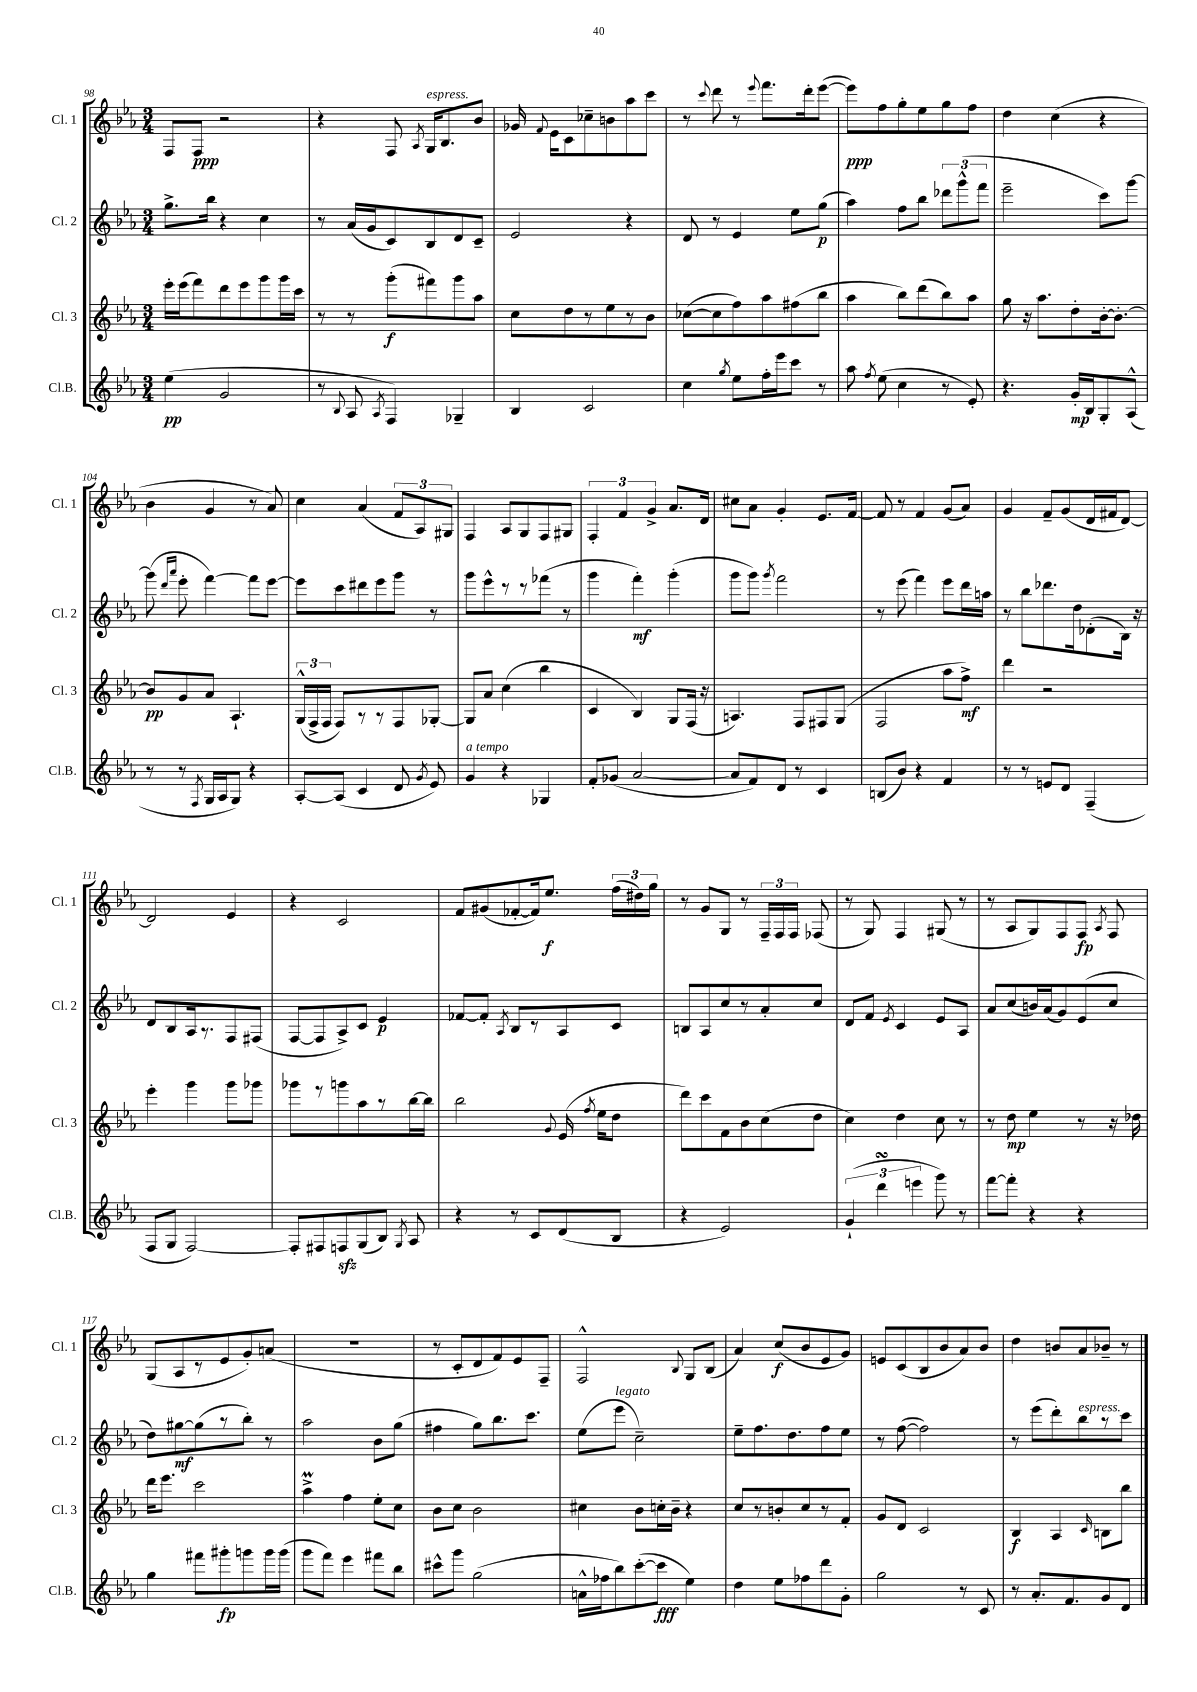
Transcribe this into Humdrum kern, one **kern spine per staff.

**kern	**dynam	**kern	**dynam	**kern	**dynam	**kern	**dynam
*part4	*part4	*part3	*part3	*part2	*part2	*part1	*part1
*staff4	*staff4	*staff3	*staff3	*staff2	*staff2	*staff1	*staff1
*I"Cl.B.	*	*I"Cl. 3	*	*I"Cl. 2	*	*I"Cl. 1	*
*I'Cl.B.	*	*I'Cl. 3	*	*I'Cl. 2	*	*I'Cl. 1	*
*clefG2	*	*clefG2	*	*clefG2	*	*clefG2	*
*k[b-e-a-]	*	*k[b-e-a-]	*	*k[b-e-a-]	*	*k[b-e-a-]	*
*M3/4	*	*M3/4	*	*M3/4	*	*M3/4	*
=98	=98	=98	=98	=98	=98	=98	=98
(4ee-\	pp	16eee-'\LL	.	8.gg^\L	.	8F/L	.
.	.	(16eee-\J	.	.	.	.	.
.	.	8fff\)	.	.	.	8F/J	ppp
.	.	.	.	16bb-\Jk	.	.	.
2g/	.	8ddd\	.	4r	.	2r	.
.	.	8eee-\	.	.	.	.	.
.	.	8ggg\	.	4cc\	.	.	.
.	.	16ggg\L	.	.	.	.	.
.	.	16ccc\JJ	.	.	.	.	.
=99	=99	=99	=99	=99	=99	=99	=99
8r	.	8r	.	8r	.	4r	.
8qqB-/	.	.	.	.	.	.	.
8A-/	.	8r	.	(16a-/LL	.	.	.
.	.	.	.	16g/J	.	.	.
8qA-/	.	.	.	.	.	.	.
4F/)	.	(8ggg'\L	f	8c/)	.	8F/	.
.	.	.	.	.	.	8qA-/	.
!	!	!	!	!	!	!LO:TX:a:i:t=espress.	!
.	.	8fff#X\)	.	8B-/	.	16G/KL	.
.	.	.	.	.	.	8.B-/	.
4G-X~/	.	8ggg\	.	8d/	.	.	.
.	.	8aa-\J	.	8c~/J	.	8b-/J	.
=100	=100	=100	=100	=100	=100	=100	=100
4B-/	.	8cc\L	.	2e-/	.	16g-X/	.
.	.	.	.	.	.	8qqf/	.
.	.	.	.	.	.	16e-\KL	.
.	.	8dd\	.	.	.	8c\	.
2c/	.	8r	.	.	.	8cc-X~\	.
.	.	8ee-\	.	.	.	8bn\	.
.	.	8r	.	4r	.	8aa-\	.
.	.	8b-\J	.	.	.	8ccc\J	.
=101	=101	=101	=101	=101	=101	=101	=101
4cc\	.	([8cc-X\L	.	8d/	.	8r	.
.	.	.	.	.	.	8qqccc/	.
.	.	8cc-\]	.	8r	.	8ddd\	.
8qgg/	.	.	.	.	.	.	.
8ee-\L	.	8ff\)	.	4e-/	.	8r	.
.	.	.	.	.	.	8qqeee-/	.
16ff'\L	.	8aa-\	.	.	.	8.fff\L	.
16eee-\J	.	.	.	.	.	.	.
8ccc\J	.	(8ff#X\	.	8ee-\L	.	.	.
.	.	.	.	.	.	16ddd'\k	.
8r	.	8bb-\J	.	(8gg\J	p	([8eee-\J	.
=102	=102	=102	=102	=102	=102	=102	=102
8aa-\	.	4aa-\	.	4aa-\)	.	8eee-\L])	ppp
8qff/	.	.	.	.	.	.	.
(8ee-\	.	.	.	.	.	8ff\	.
4cc\	.	8bb-\L)	.	8ff\L	.	8gg'\	.
.	.	(8ddd\	.	8bb-\J	.	8ee-\	.
8r	.	8bb-\)	.	12ddd-X\L	.	8gg\	.
.	.	.	.	(12ggg^^\	.	.	.
8e-'/)	.	8aa-\J	.	.	.	8ff\J	.
.	.	.	.	12fff\J	.	.	.
=103	=103	=103	=103	=103	=103	=103	=103
4.r	.	8gg\	.	2eee-~\	.	4dd\	.
.	.	16r	.	.	.	.	.
.	.	8.aa-\L	.	.	.	.	.
.	.	.	.	.	.	(4cc\	.
16g'/LL	mp	8dd'\	.	.	.	.	.
16B-/J	.	.	.	.	.	.	.
8G'/	.	[16b-'\k	.	8ccc\L)	.	4r	.
.	.	8.b-'\J_	.	.	.	.	.
(8A-^^/J	.	.	.	[8ggg\J	.	.	.
!!LO:LB:g=z
=104	=104	=104	=104	=104	=104	=104	=104
8r	.	8b-/L]	pp	(8ggg\]	.	4b-\	.
.	.	.	.	16qqddd/LL	.	.	.
.	.	.	.	16qqaaa-/JJ	.	.	.
8r	.	8g/	.	8eee-'\	.	.	.
8qF/	.	.	.	.	.	.	.
16G/LL	.	8a-/J	.	[4fff\)	.	4g/	.
16A-/J	.	.	.	.	.	.	.
8G/J)	.	4.A-`/	.	.	.	.	.
4r	.	.	.	8fff\L]	.	8r	.
.	.	.	.	[8eee-\J	.	8a-/)	.
=105	=105	=105	=105	=105	=105	=105	=105
[8A-'/L	.	(24G^^/LL	.	8eee-\L]	.	4cc\	.
.	.	24F^/	.	.	.	.	.
.	.	24F/JJ	.	.	.	.	.
(8A-/J]	.	8F/L)	.	8ccc\	.	.	.
4c/	.	8r	.	8ddd#X\	.	(4a-/	.
.	.	8r	.	8eee-\	.	.	.
8d/	.	8F/	.	8ggg\J	.	12f/L	.
.	.	.	.	.	.	12A-/)	.
8qg/	.	.	.	.	.	.	.
8e-/)	.	[8G-X'/J	.	8r	.	.	.
.	.	.	.	.	.	12G#X/J	.
=106	=106	=106	=106	=106	=106	=106	=106
!LO:TX:a:i:t=a tempo	!	!	!	!	!	!	!
4g/	.	8G-/L]	.	8ggg\L	.	4F/	.
.	.	8a-/J	.	8eee-^^\	.	.	.
4r	.	(4cc\	.	8r	.	8A-/L	.
.	.	.	.	8r	.	8G/	.
4G-X/	.	4bb-\	.	(8fff-X\J	.	8F/	.
.	.	.	.	8r	.	8G#X/J	.
=107	=107	=107	=107	=107	=107	=107	=107
8f'/L	.	4c/	.	4ggg\	.	6F'/	.
(8g-X/J	.	.	.	.	.	.	.
.	.	.	.	.	.	6f/	.
[2a-/	.	4B-/)	.	4fff'\)	mf	.	.
.	.	.	.	.	.	6g^/	.
.	.	8G/L	.	(4ggg'\	.	8.a-/L	.
.	.	(16F/Jk	.	.	.	.	.
.	.	16r	.	.	.	16d/Jk	.
=108	=108	=108	=108	=108	=108	=108	=108
8a-/L]	.	4.An/)	.	8ggg\L	.	8cc#X\L	.
8f/)	.	.	.	8ggg\J)	.	8a-\J	.
.	.	.	.	8qggg/	.	.	.
8d/J	.	.	.	2fff\	.	4g'/	.
8r	.	8F/L	.	.	.	.	.
4c/	.	8F#X/	.	.	.	8.e-/L	.
.	.	(8G/J	.	.	.	.	.
.	.	.	.	.	.	[16f/Jk	.
=109	=109	=109	=109	=109	=109	=109	=109
(8Bn/L	.	2F/	.	8r	.	8f/]	.
8b-/J)	.	.	.	(8eee-\	.	8r	.
4r	.	.	.	4fff\)	.	4f/	.
4f/	.	8aa-\L	.	8eee-\L	.	(8g/L	.
.	.	8ff^\J)	mf	16ddd\L	.	8a-/J)	.
.	.	.	.	16aan\JJ	.	.	.
=110	=110	=110	=110	=110	=110	=110	=110
8r	.	4ddd\	.	8r	.	4g/	.
8r	.	.	.	8bb-\L	.	.	.
8en/L	.	2r	.	8.ddd-X\	.	8f~/L	.
8d/J	.	.	.	.	.	(8g/	.
.	.	.	.	16dd\k	.	.	.
(4F~/	.	.	.	(8d-X'\	.	16d/L	.
.	.	.	.	.	.	16f#X/J	.
.	.	.	.	16B-\Jk)	.	[8d/J)	.
.	.	.	.	16r	.	.	.
!!LO:LB:g=z
=111	=111	=111	=111	=111	=111	=111	=111
8F/L	.	4eee-'\	.	8d/L	.	2d/]	.
8G/J	.	.	.	8B-/	.	.	.
[2F/)	.	4ggg\	.	16A-/k	.	.	.
.	.	.	.	8.r	.	.	.
.	.	8ggg\L	.	8F/	.	4e-/	.
.	.	8ggg-X\J	.	(8F#X/J	.	.	.
=112	=112	=112	=112	=112	=112	=112	=112
8F'/L]	.	8ggg-X\L	.	[8F/L	.	4r	.
8F#X/	.	8r	.	8F/]	.	.	.
8Fnzz/	.	8gggn\	.	8A-^/)	.	2c/	.
(8G/	.	8aa-\	.	8c/J	.	.	.
8B-/J)	.	8r	.	4e-/	p	.	.
8qG/	.	.	.	.	.	.	.
8A-/	.	[16bb-\L	.	.	.	.	.
.	.	16bb-\JJ]	.	.	.	.	.
=113	=113	=113	=113	=113	=113	=113	=113
4r	.	2bb-\	.	[8f-X/L	.	8f/L	.
.	.	.	.	8f-'/J]	.	(8g#X/	.
.	.	.	.	8qA-/	.	.	.
8r	.	.	.	8B-/L	.	[8f-X'/	.
8c/L	.	.	.	8r	.	16f-/k])	.
.	.	.	.	.	.	8.ee-/J	f
.	.	8qqg/	.	.	.	.	.
(8d/	.	(16e-/	.	8A-/	.	.	.
.	.	8qff/	.	.	.	.	.
.	.	16ee-\KL	.	.	.	.	.
8B-/J	.	8dd\J	.	8c/J	.	(24ff\LL	.
.	.	.	.	.	.	24dd#X\)	.
.	.	.	.	.	.	24gg\JJ	.
=114	=114	=114	=114	=114	=114	=114	=114
4r	.	8ddd\L)	.	8Bn/L	.	8r	.
.	.	8ccc\	.	8A-/	.	8g/L	.
2e-/)	.	8f\	.	8cc/	.	8G/J	.
.	.	8b-\	.	8r	.	8r	.
.	.	(8cc\	.	8a-'/	.	24F~/LL	.
.	.	.	.	.	.	24F/	.
.	.	.	.	.	.	24F/JJ	.
.	.	8dd\J	.	8cc/J	.	(8F-X/	.
=115	=115	=115	=115	=115	=115	=115	=115
(6g`/	.	4cc\)	.	8d/L	.	8r	.
.	.	.	.	8f/J	.	8G/)	.
6dddsSsS\	.	.	.	.	.	.	.
.	.	.	.	8qe-/	.	.	.
.	.	4dd\	.	4c/	.	4F/	.
6eeen\	.	.	.	.	.	.	.
8ggg\)	.	8cc\	.	8e-/L	.	(8G#X/	.
8r	.	8r	.	8A-/J	.	8r	.
=116	=116	=116	=116	=116	=116	=116	=116
[8fff\L	.	8r	.	8a-/L	.	8r	.
8fff'\J]	.	8dd\	mp	(8cc/	.	8A-/L	.
4r	.	4ee-\	.	16bn/L)	.	8G/)	.
.	.	.	.	(16a-/J	.	.	.
.	.	.	.	8g/)	.	8F/	.
4r	.	8r	.	(8e-/	.	8F/J	fp
.	.	.	.	.	.	8qA-/	.
.	.	16r	.	8cc/J	.	8F/	.
.	.	16dd-X\	.	.	.	.	.
!!LO:LB:g=z
=117	=117	=117	=117	=117	=117	=117	=117
4gg\	.	16ddd\KL	.	8dd\L)	.	(8G/L	.
.	.	8.eee-\J	.	.	.	.	.
.	.	.	.	[8gg#X\	mf	8A-/	.
8fff#X\L	.	2ccc\	.	(8gg#\]	.	8r	.
8ggg#X'\	fp	.	.	8r	.	8e-/	.
8gggn\	.	.	.	8bb-'\J)	.	8g'/)	.
16ggg\L	.	.	.	8r	.	(8an/J	.
(16ggg\JJ	.	.	.	.	.	.	.
=118	=118	=118	=118	=118	=118	=118	=118
8ggg\L	.	4aa-M^\	.	2aa-\	.	2.r	.
8fff\J)	.	.	.	.	.	.	.
4eee-\	.	4ff\	.	.	.	.	.
8fff#X\L	.	8ee-'\L	.	8b-\L	.	.	.
8bb-\J	.	8cc\J	.	(8gg\J	.	.	.
=119	=119	=119	=119	=119	=119	=119	=119
8ccc#X^^\L	.	8b-\L	.	4ff#X\	.	8r	.
8ggg\J	.	8cc\J	.	.	.	8c'/L	.
(2gg\	.	2b-\	.	8gg\L)	.	8d/	.
.	.	.	.	8.bb-\	.	8f/)	.
.	.	.	.	.	.	8e-/	.
.	.	.	.	8.ccc\J	.	.	.
.	.	.	.	.	.	8F~/J	.
=120	=120	=120	=120	=120	=120	=120	=120
16an^^\LL	.	4cc#X\	.	(8ee-\L	.	2F^^/	.
16ff-X\J	.	.	.	.	.	.	.
!	!	!	!	!LO:TX:a:i:t=legato	!	!	!
8bb-\)	.	.	.	8eee-\J	.	.	.
([8ccc'\	.	8b-\L	.	2cc~\)	.	.	.
8ccc\J]	fff	16ccn'\L	.	.	.	.	.
.	.	16b-~\JJ	.	.	.	.	.
.	.	.	.	.	.	8qqB-/	.
4ee-\)	.	4r	.	.	.	8G/L	.
.	.	.	.	.	.	(8B-/J	.
=121	=121	=121	=121	=121	=121	=121	=121
4dd\	.	8cc/L	.	8ee-~\L	.	4a-/)	.
.	.	8r	.	8.ff\	.	.	.
8ee-\L	.	8bn'/	.	.	.	(8cc/L	f
.	.	.	.	8.dd\	.	.	.
8ff-X\	.	8cc/	.	.	.	8b-/	.
8ddd\	.	8r	.	8ff\	.	8e-/	.
8g'\J	.	8f'/J	.	8ee-\J	.	8g/J)	.
=122	=122	=122	=122	=122	=122	=122	=122
2gg\	.	8g/L	.	8r	.	8en/L	.
.	.	8d/J	.	([8ff\	.	(8c/	.
.	.	2c/	.	2ff\])	.	8B-/	.
.	.	.	.	.	.	8b-/	.
8r	.	.	.	.	.	8a-/)	.
8c/	.	.	.	.	.	8b-/J	.
=123	=123	=123	=123	=123	=123	=123	=123
8r	.	4B-/	f	8r	.	4dd\	.
8.a-'/L	.	.	.	(8eee-\L	.	.	.
.	.	4A-/	.	8ddd'\)	.	8bn/L	.
8.f/	.	.	.	.	.	.	.
!	!	!	!	!LO:TX:a:i:t=espress.	!	!	!
.	.	.	.	8bb-\	.	8a-/	.
.	.	16qqc/	.	.	.	.	.
8g/	.	8Bn\L	.	8r	.	8b-X~/J	.
8d/J	.	8bb-\J	.	8ccc\J	.	8r	.
==	==	==	==	==	==	==	==
*-	*-	*-	*-	*-	*-	*-	*-
